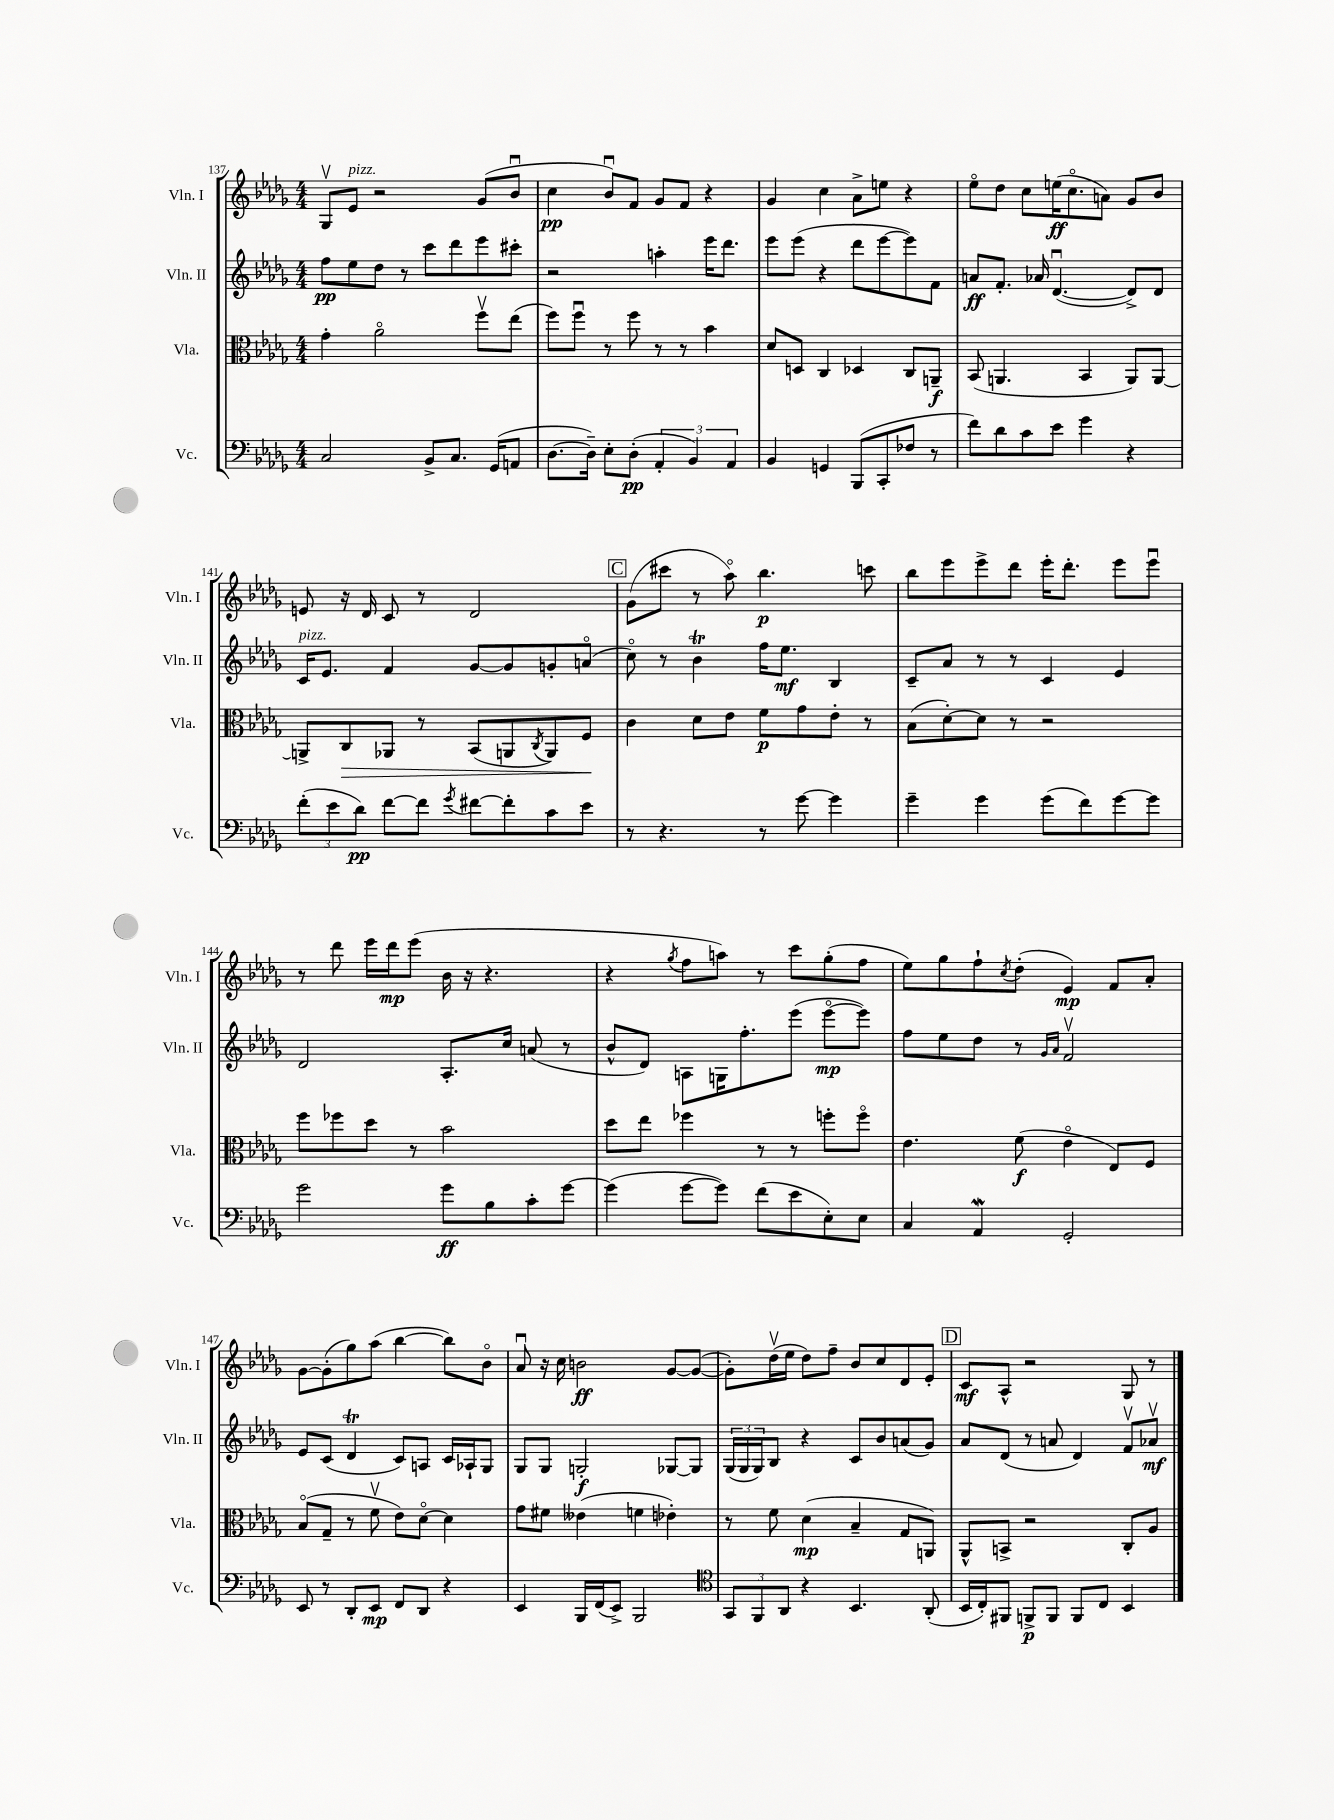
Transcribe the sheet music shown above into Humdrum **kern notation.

**kern	**kern	**kern	**kern
*staff4	*staff3	*staff2	*staff1
*clefF4	*clefC3	*clefG2	*clefG2
*k[b-e-a-d-g-]	*k[b-e-a-d-g-]	*k[b-e-a-d-g-]	*k[b-e-a-d-g-]
*M4/4	*M4/4	*M4/4	*M4/4
2C	4g-'	8ff	8G-v
.	.	8ee-	8e-
.	2a-o	8dd-	2r
.	.	8r	.
8BB-^	.	8ccc	.
8.C	.	8ddd-	.
.	8ffv	8eee-	(8g-
(16GG-	.	.	.
8AA	(8ee-	8ccc#'	8b-u
=	=	=	=
[8.D-	8ff)	2r	4cc
.	8ffu	.	.
16D-~])	.	.	.
8E-'	8r	.	8b-u)
(8D-'	8ff	.	8f
6AA-'	8r	4aa'	8g-
.	8r	.	8f
6BB-)	.	.	.
.	4b-	16eee-	4r
.	.	8.ddd-	.
6AA-	.	.	.
=	=	=	=
4BB-	8d-	8eee-	4g-
.	8D	(8eee-	.
4GG	4C	4r	4cc
(8BBB-	4D-	8ddd-	8a-^
8CC'	.	[8eee-	8ee
8F-	8C	8eee-])	4r
8r	8AA~	8f	.
=	=	=	=
8f)	(8BB-	8a	8ee-o
8d-	4.AA	8.f'	8dd-
8c	.	.	8cc
.	.	16a-	.
8e-	.	([4.d-u	(16ee
.	.	.	8.cco
4g-	4BB-	.	.
.	.	.	8a)
4r	8AA)	8d-^])	8g-
.	[8AA	8d-	8b-
=	=	=	=
(12f'	8AA^]	16c	8e
.	.	8.e-	.
12e-	.	.	.
.	8C	.	16r
12d-)	.	.	.
.	.	.	16d-
[8f	8AA-	4f	8c
8f]	8r	.	8r
8qg-	.	.	.
[8f#	(8BB-	[8g-	2d-
8f#']	8AA	8g-]	.
.	8qC	.	.
8c	8AA)	8g'	.
8e-	8F	(8ao	.
=	=	=	=
8r	4c	8cco)	(8g-
4.r	.	8r	8ccc#
.	8d-	4b-	8r
.	8e-	.	8aa-o)
8r	8f	16ff	4.bb-
.	.	8.ee-	.
[8g-	8g-	.	.
4g-]	8e-'	4B-	.
.	8r	.	8ccc
=	=	=	=
4g-~	(8B-	8c~	8bb-
.	[8d-')	8a-	8eee-
4g-	8d-]	8r	8eee-^
.	8r	8r	8ddd-
(8g-	2r	4c	16eee-'
.	.	.	8.ddd-'
8f)	.	.	.
[8g-	.	4e-	8eee-
8g-]	.	.	8eee-u
=	=	=	=
2g-	8ff	2d-	8r
.	8ff-	.	8ddd-
.	8dd-	.	16eee-
.	.	.	16ddd-
.	8r	.	(8eee-
8g-	2b-	8.A-'	16b-
.	.	.	16r
8B-	.	.	4.r
.	.	16cc	.
8c'	.	(8a	.
[8g-	.	8r	.
=	=	=	=
(4g-]	8dd-	8b-^^	4r
.	8ee-	8d-)	.
.	.	.	8qgg-
[8g-	4ff-	8A	8ff
8g-])	.	16G	8aa)
.	.	8.ff'	.
(8f	8r	.	8r
8e-	8r	(8eee-	8ccc
8E-')	8ff'	[8eee-o	(8gg-'
8E-	8ffo	8eee-])	8ff
=	=	=	=
4C	4.e-	8ff	8ee-)
.	.	8ee-	8gg-
4AA-	.	8dd-	8ff`
.	.	.	8qcc
.	(8f	8r	(8dd-'
.	.	16qqg-	.
.	.	16qqa-	.
2GG-'	4e-o	2fv	4e-)
.	8E-)	.	8f
.	8F	.	8a-'
=	=	=	=
8EE-	(8B-o	8e-	[8g-
8r	8G-~	(8c	(8g-']
8DD-'	8r	4d-	8gg-)
8EE-	8fv	.	(8aa-
8FF	8e-)	8c)	[4bb-
8DD-	[8d-o	8A	.
4r	4d-]	16c	8bb-])
.	.	16A-`	.
.	.	8G-	8b-o
=	=	=	=
4EE-	8g-	8G-	8a-u
.	8f#	8G-	16r
.	.	.	16cc
16BBB-	(4e--	2G'	2b
(16FF	.	.	.
8EE-^)	.	.	.
2BBB-	4f	.	.
.	4e-')	[8G-	[8g-
.	.	8G-]	(8g-_
=	=	=	=
*clefC4	*	*	*
12GG-	8r	(24G-	8g-'])
.	.	24G-	.
12FF	.	24G-)	.
.	8f	8B-	(16dd-v
12AA-	.	.	.
.	.	.	16ee-
4r	(4d-	4r	8dd-)
.	.	.	8ff~
4.BB-	4B-~	8c	8b-
.	.	8b-	8cc
.	8G-	(8a	8d-
(8AA-'	8AA)	8g-)	8e-'
=	=	=	=
16BB-	8AA-^^	8a-	8c
16C')	.	.	.
8FF#	8BB^	(8d-	8A-^^
8FF^	2r	8r	2r
8FF	.	8a	.
8FF	.	4d-)	.
8C	.	.	.
4BB-	8C'	8fv	8G-
.	8A-	8a-v	8r
==	==	==	==
*-	*-	*-	*-
